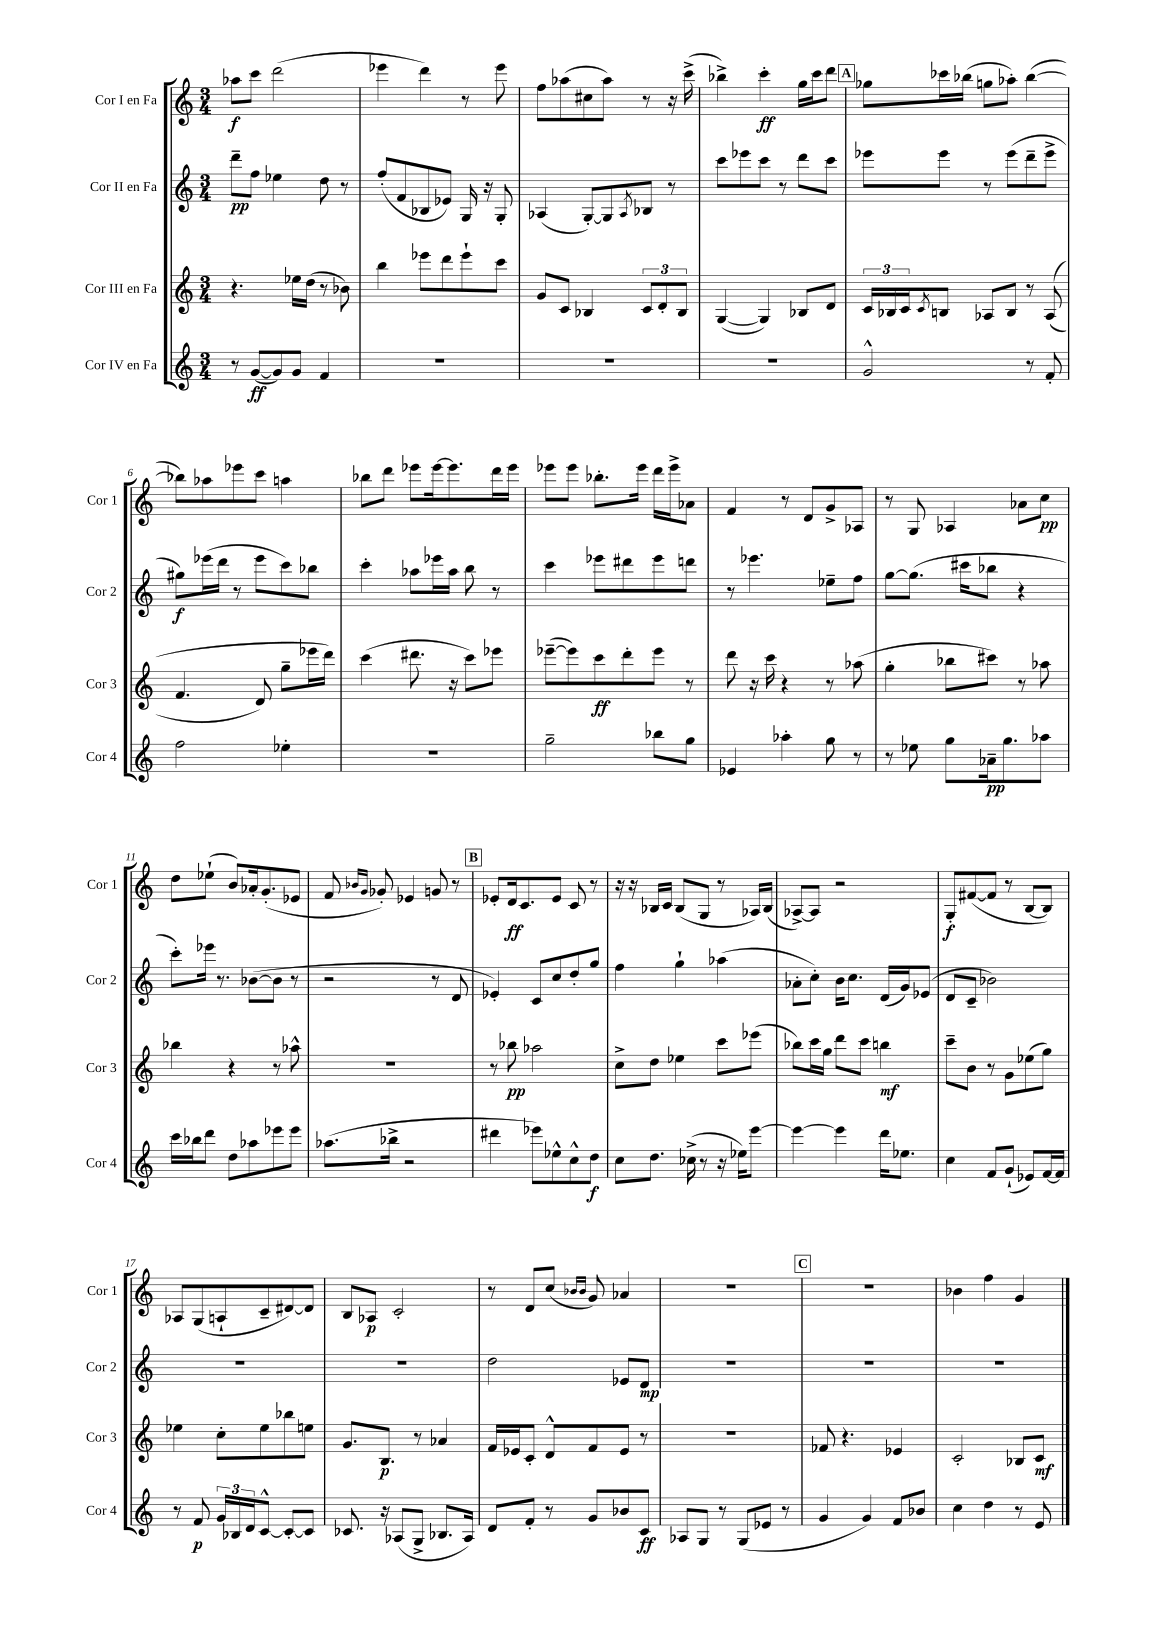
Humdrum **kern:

**kern	**dynam	**kern	**dynam	**kern	**dynam	**kern	**dynam
*part4	*part4	*part3	*part3	*part2	*part2	*part1	*part1
*staff4	*staff4	*staff3	*staff3	*staff2	*staff2	*staff1	*staff1
*I"Cor IV en Fa	*	*I"Cor III en Fa	*	*I"Cor II en Fa	*	*I"Cor I en Fa	*
*I'Cor 4	*	*I'Cor 3	*	*I'Cor 2	*	*I'Cor 1	*
*clefG2	*	*clefG2	*	*clefG2	*	*clefG2	*
*k[]	*	*k[]	*	*k[]	*	*k[]	*
*M3/4	*	*M3/4	*	*M3/4	*	*M3/4	*
=1	=1	=1	=1	=1	=1	=1	=1
8r	.	4.r	.	8ddd~\L	pp	8aa-X\L	f
([8g/L	ff	.	.	8ff\J	.	8ccc\J	.
8g/])	.	.	.	4ee-X\	.	(2ddd\	.
8g/J	.	16ee-X\LL	.	.	.	.	.
.	.	(16dd\JJ	.	.	.	.	.
4f/	.	8r	.	8dd\	.	.	.
.	.	8b-X\)	.	8r	.	.	.
=2	=2	=2	=2	=2	=2	=2	=2
2.r	.	4bb\	.	(8ff'/L	.	4eee-X\	.
.	.	.	.	8f/	.	.	.
.	.	8eee-X\L	.	8B-X/	.	4ddd\)	.
.	.	8ddd\	.	8e-X/J)	.	.	.
.	.	8eee-`\	.	16G/	.	8r	.
.	.	.	.	16r	.	.	.
.	.	8ccc\J	.	8G'/	.	8eee-\	.
=3	=3	=3	=3	=3	=3	=3	=3
2.r	.	8g/L	.	(4A-X/	.	8ff\L	.
.	.	8c/J	.	.	.	(8aa-X\	.
.	.	4B-X/	.	[8G'/L)	.	8cc#X\	.
.	.	.	.	8G/]	.	8aa-\J)	.
.	.	.	.	8qA-/	.	.	.
.	.	12c/L	.	8B-X/J	.	8r	.
.	.	12d'/	.	.	.	.	.
.	.	.	.	8r	.	16r	.
.	.	12B-/J	.	.	.	.	.
.	.	.	.	.	.	(16ccc^\	.
=4	=4	=4	=4	=4	=4	=4	=4
2.r	.	([4G/	.	8ccc\L	.	4bb-X^\)	.
.	.	.	.	8eee-X\	.	.	.
.	.	4G/])	.	8ccc\J	.	4ccc'\	ff
.	.	.	.	8r	.	.	.
.	.	8B-X/L	.	8ddd\L	.	16gg\LL	.
.	.	.	.	.	.	16ccc\J	.
.	.	8d/J	.	8ccc\J	.	8ddd\J	.
!!LO:REH:place=s1:t=A
=5	=5	=5	=5	=5	=5	=5	=5
2g^^/	.	24c/LL	.	8eee-X\L	.	8gg-X\L	.
.	.	24B-X/	.	.	.	.	.
.	.	24c/J	.	.	.	.	.
.	.	8qc/	.	.	.	.	.
.	.	8Bn/J	.	8eee-\J	.	16ccc-X\L	.
.	.	.	.	.	.	(16bb-X\JJ	.
.	.	8A-X/L	.	8r	.	8ggn\L	.
.	.	8B/J	.	(8eee-\L	.	8aa-X'\J)	.
8r	.	8r	.	8ddd~\	.	([4bb-\	.
8f'/	.	((8A-/	.	8eee-^\J	.	.	.
!!LO:LB:g=z
=6	=6	=6	=6	=6	=6	=6	=6
2ff\	.	4.f/	.	8gg#X\L)	f	8bb-X\L])	.
.	.	.	.	(16eee-X\L	.	8aa-X\	.
.	.	.	.	16ddd\JJ	.	.	.
.	.	.	.	8r	.	8eee-X\	.
.	.	8d/)	.	8eee-\L	.	8ccc\J	.
4ee-X'\	.	8gg~\L	.	8ccc\)	.	4aan\	.
.	.	16eee-X\L	.	8bb-X\J	.	.	.
.	.	16ddd\JJ)	.	.	.	.	.
=7	=7	=7	=7	=7	=7	=7	=7
2.r	.	(4ccc\	.	4ccc'\	.	8bb-X\L	.
.	.	.	.	.	.	8ddd\J	.
.	.	8.ddd#X\	.	8aa-X\L	.	8eee-X\L	.
.	.	.	.	16eee-X\L	.	[16eee-\k	.
.	.	16r	.	16aa-\JJ	.	8.eee-\]	.
.	.	8ccc\L)	.	8bb\	.	.	.
.	.	8eee-X\J	.	8r	.	16ddd\L	.
.	.	.	.	.	.	16eee-\JJ	.
=8	=8	=8	=8	=8	=8	=8	=8
2gg~\	.	([8eee-X~\L	.	4ccc\	.	8eee-X\L	.
.	.	8eee-\])	.	.	.	8eee-\J	.
.	.	8ccc\	ff	8eee-X\L	.	8.bb-X'\L	.
.	.	8ddd'\	.	8ddd#X\	.	.	.
.	.	.	.	.	.	16eee-\Jk	.
8bb-X\L	.	8eee-\J	.	8eee-\	.	16ddd\LL	.
.	.	.	.	.	.	16eee-^\J	.
8gg\J	.	8r	.	8dddn\J	.	8a-X\J	.
=9	=9	=9	=9	=9	=9	=9	=9
4e-X/	.	8ddd\	.	8r	.	4f/	.
.	.	16r	.	4.eee-X\	.	.	.
.	.	16ccc\	.	.	.	.	.
4aa-X'\	.	4r	.	.	.	8r	.
.	.	.	.	.	.	8d/L	.
8gg\	.	8r	.	8ee-X~\L	.	8g^/	.
8r	.	(8aa-X\	.	8ff\J	.	8A-X/J	.
=10	=10	=10	=10	=10	=10	=10	=10
8r	.	4gg'\	.	[8gg\L	.	8r	.
8ee-X\	.	.	.	(8.gg\J]	.	8G/	.
8gg\L	.	8bb-X\L	.	.	.	4A-X/	.
.	.	.	.	16ccc#X\KL	.	.	.
16a-X~\k	pp	8ccc#X\J)	.	8bb-X\J	.	.	.
8.gg\	.	.	.	.	.	.	.
.	.	8r	.	4r	.	8a-X\L	.
8aa-X\J	.	8aa-X\	.	.	.	8cc\J	pp
!!LO:LB:g=z
=11	=11	=11	=11	=11	=11	=11	=11
16ccc\LL	.	4bb-X\	.	8ccc'\L)	.	8dd\L	.
16bb-X\J	.	.	.	.	.	.	.
8ddd\J	.	.	.	16eee-X\Jk	.	(8ee-X`\J	.
.	.	.	.	8.r	.	.	.
8dd\L	.	4r	.	.	.	8b/L)	.
8aa-X\	.	.	.	([8b-X\L	.	16a-X'/k	.
.	.	.	.	.	.	(8.g'/	.
8eee-X\	.	8r	.	8b-\J]	.	.	.
8eee-\J	.	8aa-X^^\	.	8r	.	8e-X/J	.
=12	=12	=12	=12	=12	=12	=12	=12
(8.aa-X\L	.	2.r	.	2r	.	8f/	.
.	.	.	.	.	.	16qqb-X/LL	.
.	.	.	.	.	.	16qqg/JJ	.
.	.	.	.	.	.	8g-X'/)	.
16bb-X^\Jk	.	.	.	.	.	.	.
2r	.	.	.	.	.	4e-X/	.
.	.	.	.	8r	.	8gn/	.
.	.	.	.	8d/	.	8r	.
!!LO:REH:place=s1:t=B
=13	=13	=13	=13	=13	=13	=13	=13
4ddd#X\	.	8r	.	4e-X'/)	.	8e-X'/L	.
.	.	8bb-X\	pp	.	.	16d/k	ff
.	.	.	.	.	.	8.c/	.
8eee-X\L)	.	2aa-X\	.	8c/L	.	.	.
8ee-X^^\	.	.	.	8cc/	.	8e-/J	.
8cc^^\	.	.	.	8dd'/	.	8c/	.
8dd\J	f	.	.	8gg/J	.	8r	.
=14	=14	=14	=14	=14	=14	=14	=14
8cc\L	.	8cc^\L	.	4ff\	.	16r	.
.	.	.	.	.	.	16r	.
8.dd\J	.	8dd\J	.	.	.	16B-X/LL	.
.	.	.	.	.	.	16c/JJ	.
.	.	4ee-X\	.	4gg`\	.	(8B-/L	.
(16cc-X^\	.	.	.	.	.	.	.
8r	.	.	.	.	.	8G/J	.
16r	.	8ccc\L	.	(4aa-X\	.	8r	.
16ee-X\KL)	.	.	.	.	.	.	.
[8eee\J	.	(8eee-X\J	.	.	.	16A-X/LL)	.
.	.	.	.	.	.	(16B-/JJ	.
=15	=15	=15	=15	=15	=15	=15	=15
4eee\_	.	8bb-X\L)	.	8a-X'\L	.	[8A-X^/L)	.
.	.	16ccc\L	.	8cc'\J)	.	8A-/J]	.
.	.	16gg\JJ	.	.	.	.	.
4eee\]	.	8ddd\L	.	16b\KL	.	2r	.
.	.	.	.	8.cc\J	.	.	.
.	.	8ccc\J	.	.	.	.	.
16ddd\KL	.	4bbn\	mf	(16d/LL	.	.	.
8.ee-X\J	.	.	.	16g/J)	.	.	.
.	.	.	.	(8e-X/J	.	.	.
=16	=16	=16	=16	=16	=16	=16	=16
4cc\	.	8ccc~\L	.	8d/L	.	8G'/L	f
.	.	8b\J	.	8c~/J	.	([8f#X/	.
8f/L	.	8r	.	2b-X\)	.	8f#/J]	.
(8g`/J	.	8g\L	.	.	.	8r	.
8e-X/L)	.	(8ee-X\	.	.	.	[8B/L	.
[16f/L	.	8gg\J)	.	.	.	8B/J])	.
16f/JJ]	.	.	.	.	.	.	.
!!LO:LB:g=z
=17	=17	=17	=17	=17	=17	=17	=17
8r	.	4ee-X\	.	2.r	.	8A-X/L	.
8f/	p	.	.	.	.	(8G/	.
24g/LL	.	8cc'\L	.	.	.	8An`/	.
24B-X/	.	.	.	.	.	.	.
24d/J	.	.	.	.	.	.	.
[8c^^/J	.	8ee-\	.	.	.	8c~/	.
8c'/L_	.	8bb-X\	.	.	.	[8d#X/)	.
8c/J]	.	8een\J	.	.	.	8d#/J]	.
=18	=18	=18	=18	=18	=18	=18	=18
8.c-X/	.	8.g/L	.	2.r	.	8B/L	.
.	.	.	.	.	.	8A-X/J	p
16r	.	8.B/J	p	.	.	.	.
(8A-X/L	.	.	.	.	.	2c'/	.
8G^/J	.	8r	.	.	.	.	.
8.B-X/L	.	4a-X/	.	.	.	.	.
16A-/Jk)	.	.	.	.	.	.	.
=19	=19	=19	=19	=19	=19	=19	=19
8d/L	.	16f/LL	.	2dd\	.	8r	.
.	.	16e-X/J	.	.	.	.	.
8f'/J	.	8c'/J	.	.	.	8d/L	.
8r	.	8d^^/L	.	.	.	(8cc/J	.
.	.	.	.	.	.	16qqb-X/LL	.
.	.	.	.	.	.	16qqb-/JJ	.
8g/L	.	8f/	.	.	.	8g/)	.
8b-X/	.	8e-/J	.	8e-X/L	.	4a-X/	.
8c/J	ff	8r	.	8d/J	mp	.	.
=20	=20	=20	=20	=20	=20	=20	=20
8A-X/L	.	2.r	.	2.r	.	2.r	.
8G/J	.	.	.	.	.	.	.
8r	.	.	.	.	.	.	.
(8G/L	.	.	.	.	.	.	.
8e-X/J	.	.	.	.	.	.	.
8r	.	.	.	.	.	.	.
!!LO:REH:place=s1:t=C
=21	=21	=21	=21	=21	=21	=21	=21
4g/	.	8f-X/	.	2.r	.	2.r	.
.	.	4.r	.	.	.	.	.
4g/)	.	.	.	.	.	.	.
8f/L	.	4e-X/	.	.	.	.	.
8b-X/J	.	.	.	.	.	.	.
=22	=22	=22	=22	=22	=22	=22	=22
4cc\	.	2c'/	.	2.r	.	4b-X\	.
4dd\	.	.	.	.	.	4ff\	.
8r	.	8B-X/L	.	.	.	4g/	.
8e/	.	8c/J	mf	.	.	.	.
==	==	==	==	==	==	==	==
*-	*-	*-	*-	*-	*-	*-	*-
